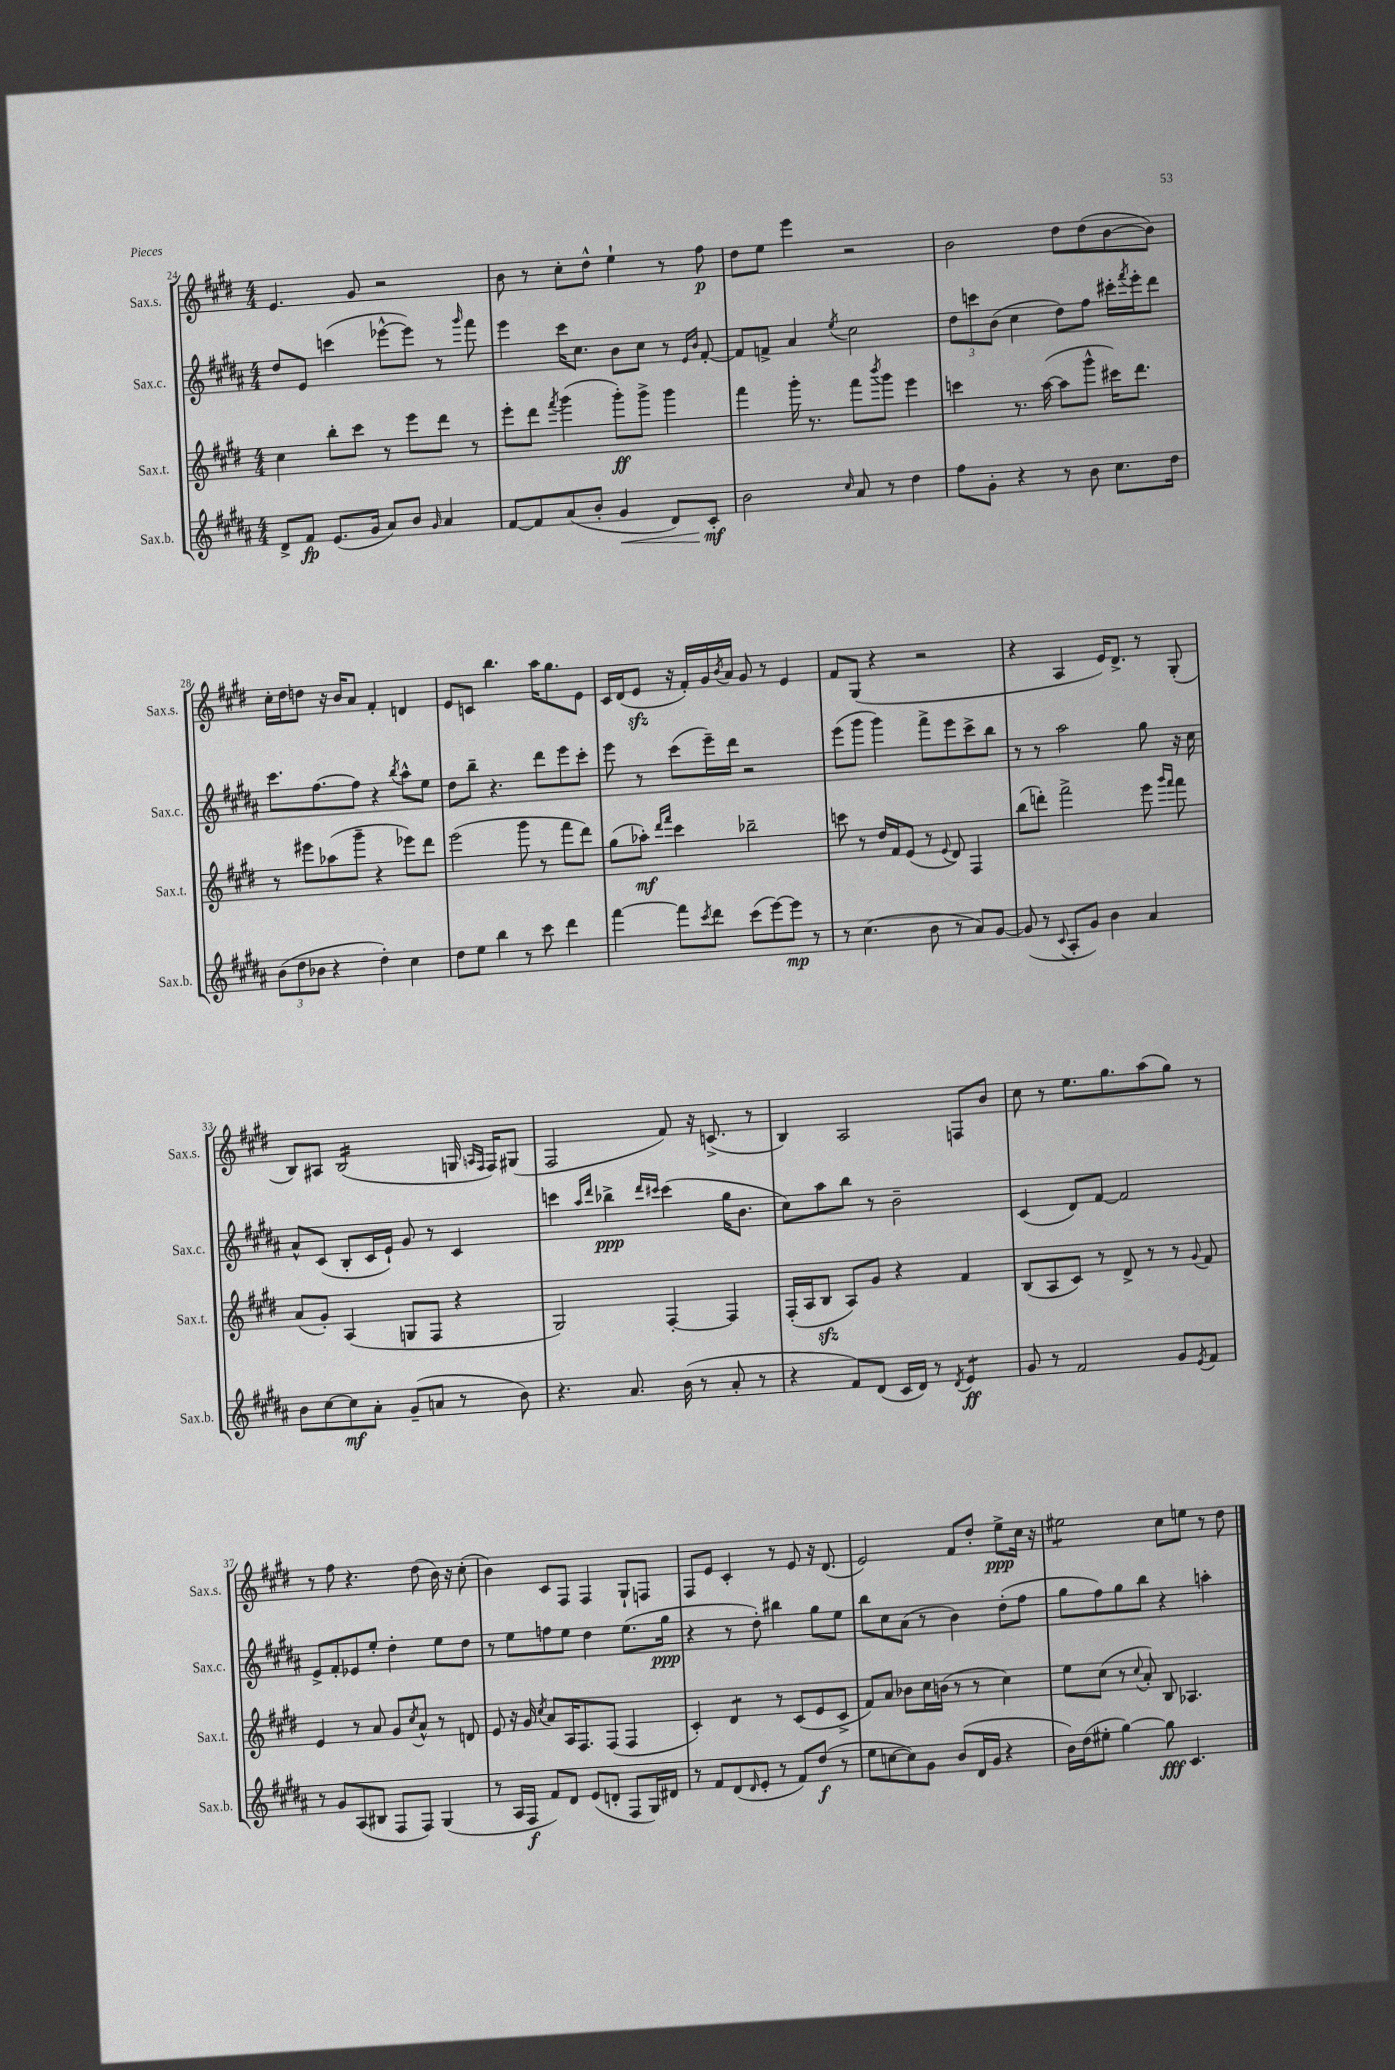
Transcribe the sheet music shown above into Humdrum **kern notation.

**kern	**kern	**kern	**kern
*staff4	*staff3	*staff2	*staff1
*clefG2	*clefG2	*clefG2	*clefG2
*k[f#c#g#d#a#]	*k[f#c#g#d#]	*k[f#c#g#d#a#]	*k[f#c#g#d#]
*M4/4	*M4/4	*M4/4	*M4/4
8d#^/L	4cc#\	8dd#/L	4.e/
8f#/J	.	8e/J	.
(8.e/L	8bb'\L	(4ccc\	.
.	8ccc#\J	.	8g#/
16g#/Jk	.	.	.
8a#/L)	8r	[8eee-^^\L	2r
8b/J	8eee\L	8eee-\]J)	.
16qqg#/	.	.	.
4a#/	8ddd#\J	8r	.
.	.	16qqggg#/	.
.	8r	8fff#\	.
=	=	=	=
[8f#/L	8eee'\L	4eee\	8b\
8f#/]	8ddd#\J	.	8r
.	8qfff#/	.	.
(8a#/	(4ggg#\	16ccc#\LK	8cc#'\L
.	.	8.cc#\J	.
8b'/J	.	.	8dd#^^\J
4g#/	8ggg#'\L)	8b\L	4ee`\
.	8ggg#^\J	8cc#\J	.
8d#/L)	4ggg#\	8r	8r
.	.	16qqe/LL	.
.	.	16qqb/JJ	.
8c#'/J	.	[8f#'/	8ff#\
=	=	=	=
2b\	4fff#\	8f#/]L	8dd#\L
.	.	8f^/J	8ee\J
.	16ggg#'\	4a#/	4eee\
.	8.r	.	.
16qqcc#/	.	8qee/	.
8a#/	8fff#\L	2cc#\	2r
.	8qbbb/	.	.
8r	8ggg#\J	.	.
4dd#\	4eee\	.	.
=	=	=	=
8ff#\L	4ccc\	12dd#\L	2b\
.	.	12ccc\	.
8g#'\J	.	.	.
.	.	(12b\J	.
4r	8.r	4cc#\	.
.	([16aa\	.	.
8r	8aa\]L	8dd#\L)	8dd#\L
8b\	8ggg#^^\J	8ff#\J	(8dd#\
8.cc#\L	16ccc#\LK)	16ccc#'\LL	[8b\
.	.	8qfff#/	.
.	8.ddd#\J	16eee'\J	.
.	.	8ddd#\J	8b\]J)
16dd#\Jk	.	.	.
=	=	=	=
(12b\L	8r	8.ccc#\L	16cc#'\LL
.	.	.	16dd#\J
12dd#\	.	.	.
.	8eee#\L	.	8dd\J
12b-\J	.	.	.
.	.	[8.ff#\	.
4r	(8aa-\	.	16r
.	.	.	16b/LK
.	8ggg#~\J	8ff#\]J	8a/J
4dd#'\)	4r	4r	4f#'/
.	.	8qbb/	.
4cc#\	8eee-\L)	8aa#^^\L	4d/
.	8ddd#\J	8ee\J	.
=	=	=	=
8dd#\L	(2eee\	8dd#\L	8e/L
8ee\J	.	8bb~\J	8c/J
4bb\	.	4.r	4.bb\
8r	8ggg#\	.	.
8ccc#\	8r	8ddd#\L	16aa\LK
.	.	.	8.gg#\
4ddd#\	8fff#\L	8eee\	.
.	8ddd#\J)	8ccc#'\J	8e\J
=	=	=	=
[4fff#\	(8gg#\L	8eee\	16c#/LL
.	.	.	(16d#/J
.	8aa-'\J)	8r	8e/J
.	16qqddd#/LL	.	.
.	16qqfff#/JJ	.	.
8fff#\]L	4ccc#\	(8ccc#\L	16r
.	.	.	16f#'/LL)
8qccc#/	.	.	.
8ddd#\J	.	16eee~\L)	16g#/
.	.	.	8qb/
.	.	16ddd#\JJ	16a/JJ
(8ccc#\L	2bb-~\	2r	8g#/
[8eee\)	.	.	8r
8eee\]J	.	.	4e/
8r	.	.	.
=	=	=	=
8r	8ccc\	(8eee\L	8f#/L
(4.cc#\	8r	8ggg#\J	(8G#/J
.	16dd#/LL	4ggg#\)	4r
.	16f#/J	.	.
.	(8e/J	.	.
8b\	8r	8fff#^\L	2r
.	8qqe/	.	.
8r	8d#/)	8eee\	.
8a#/L)	4F#/	8ccc#^\	.
[8g#/J	.	8bb\J	.
=	=	=	=
(8g#/]	(8bb\L	8r	4r
8r	8ddd'\J)	8r	.
8qqc#/	.	.	.
8A#'/L	2fff#^\	2aa#\	4A/
8g#/J)	.	.	.
4b\	.	.	16e/LK)
.	.	.	8.d#^/J
4a#/	8eee\	8gg#\	8r
.	16qqggg#/LL	.	.
.	16qqfff#/JJ	.	.
.	8fff#\	16r	(8G#'/
.	.	16cc#\	.
=	=	=	=
8b\L	(8a/L	8a#^^/L	8B/L)
[8cc#\	8g#'/J)	(8c#/J	8A#/J
8cc#\]	(4A/	8B'/L	(2B/
8a#'\J	.	16c#/L	.
.	.	16e`/JJ)	.
(8g#~/L	8G/L	8g#/	.
8a/J	8F#/J	8r	.
8r	4r	4c#/	16G/
.	.	.	16qqA/LL
.	.	.	16qqF#/JJ
.	.	.	16F#/LK)
8b\)	.	.	(8G#/J
=	=	=	=
4.r	2G#/)	4ccc\	2F#/
.	.	16qqaa#/LL	.
.	.	16qqddd#/JJ	.
.	.	4bb-^\	.
8.a#/	.	.	.
.	.	16qqddd#/LL	.
.	.	16qqccc#/JJ	.
.	[4F#'/	(4ccc#\	8f#/)
(16b\	.	.	.
8r	.	.	16r
.	.	.	(8.c^/
8a#'/	4F#/]	16gg#\LK	.
.	.	8.b\J	.
8r	.	.	8r
=	=	=	=
4r	(16F#'/LL	8cc#\L)	4B/)
.	16A/J	.	.
.	8B/J	8aa#\	.
8f#/L)	8A/L)	8bb\J	2A/
(8d#/J	8g#/J	8r	.
16c#/LL	4r	2b~\	.
16d#/JJ)	.	.	.
8r	.	.	.
8qd#/	.	.	.
4e/	4f#/	.	8F/L
.	.	.	8b/J
=	=	=	=
8g#/	(8B/L	(4c#/	8cc#\
8r	8A/	.	8r
2f#/	8c#/J)	8d#/L)	8.ee\L
.	8r	[8f#/J	.
.	.	.	8.gg#\
.	8d#^/	2f#/]	.
.	8r	.	(8aa\
8g#/L	8r	.	8gg#\J)
8qe/	8qqg#/	.	.
8f#/J	8f#/	.	8r
=	=	=	=
8r	4e/	8e^/L	8r
8g#/L	.	8f#'/	8ff#\
(8A#/	8r	8e-/	4.r
8B#/J	8a/	8ee'/J	.
8F#/L	8g#/L	4dd#'\	.
.	8qcc#/	.	.
8F#/J)	8a^^/J	.	(8dd#\
(4G#/	8r	8ee\L	16b\)
.	.	.	16r
.	8d/	8dd#\J	(8cc#'\
=	=	=	=
8r	8e/	8r	4b\)
16A#/LL	16r	8ee\L	.
16F#/JJ	16g#/	.	.
.	8qcc#/	.	.
8f#/L)	8a/L	8ff\	8c#/L
8d#/J	16A/K	8ee\J	8F#/J
.	8.F#/	.	.
(8e/L	.	4dd#\	4F#/
8d'/J	(8F#/J	.	.
8F#/L	4F#/	(8.ee\L	8G#`/L
16G#/L)	.	.	8F/J
16d#/JJ	.	16gg#\Jk	.
=	=	=	=
8r	4c#'/)	4r	8F#/L
8f#/L	.	.	8e/J
(8d#/	4d#/	8r	4c#'/
16qqd#/	.	.	.
8e'/J	.	8dd#'\)	.
8r	8r	4bb#\	8r
8f#/L)	(8c#/L	.	8e/
(8dd#/J	8e/	8gg#\L	16r
.	.	.	(8.d#/
8r	8c#^/J	8ee\J	.
=	=	=	=
8ee\L	8f#/L)	8bb\L	2e/)
[8cc\	8a/J	8cc#\	.
8cc\])	8b-\L	(8a#\J	.
8g#\J	16cc#\L	8r	.
.	(16b\JJ	.	.
(8b/L	8r	4b\)	8f#/L
16d#/L	8r	.	8dd#'/J
16g#/JJ	.	.	.
4r	4cc#\)	(8dd#'\L	8ee^\L
.	.	8ff#\J	16cc#\Jk
.	.	.	16r
=	=	=	=
16b\LL)	8ee\L	8gg#\L	2ee#\
(16dd#\J	.	.	.
8ee#'\J	(8cc#\J	8ff#\)	.
[4gg#\)	8r	8gg#\	.
.	8qqcc#/	.	.
.	8a'/)	8bb\J	.
8gg#\]	8B/	4r	8cc#\L
4.c#/	4.A-/	.	8ee\J
.	.	4aa'\	8r
.	.	.	8dd#\
==	==	==	==
*-	*-	*-	*-
